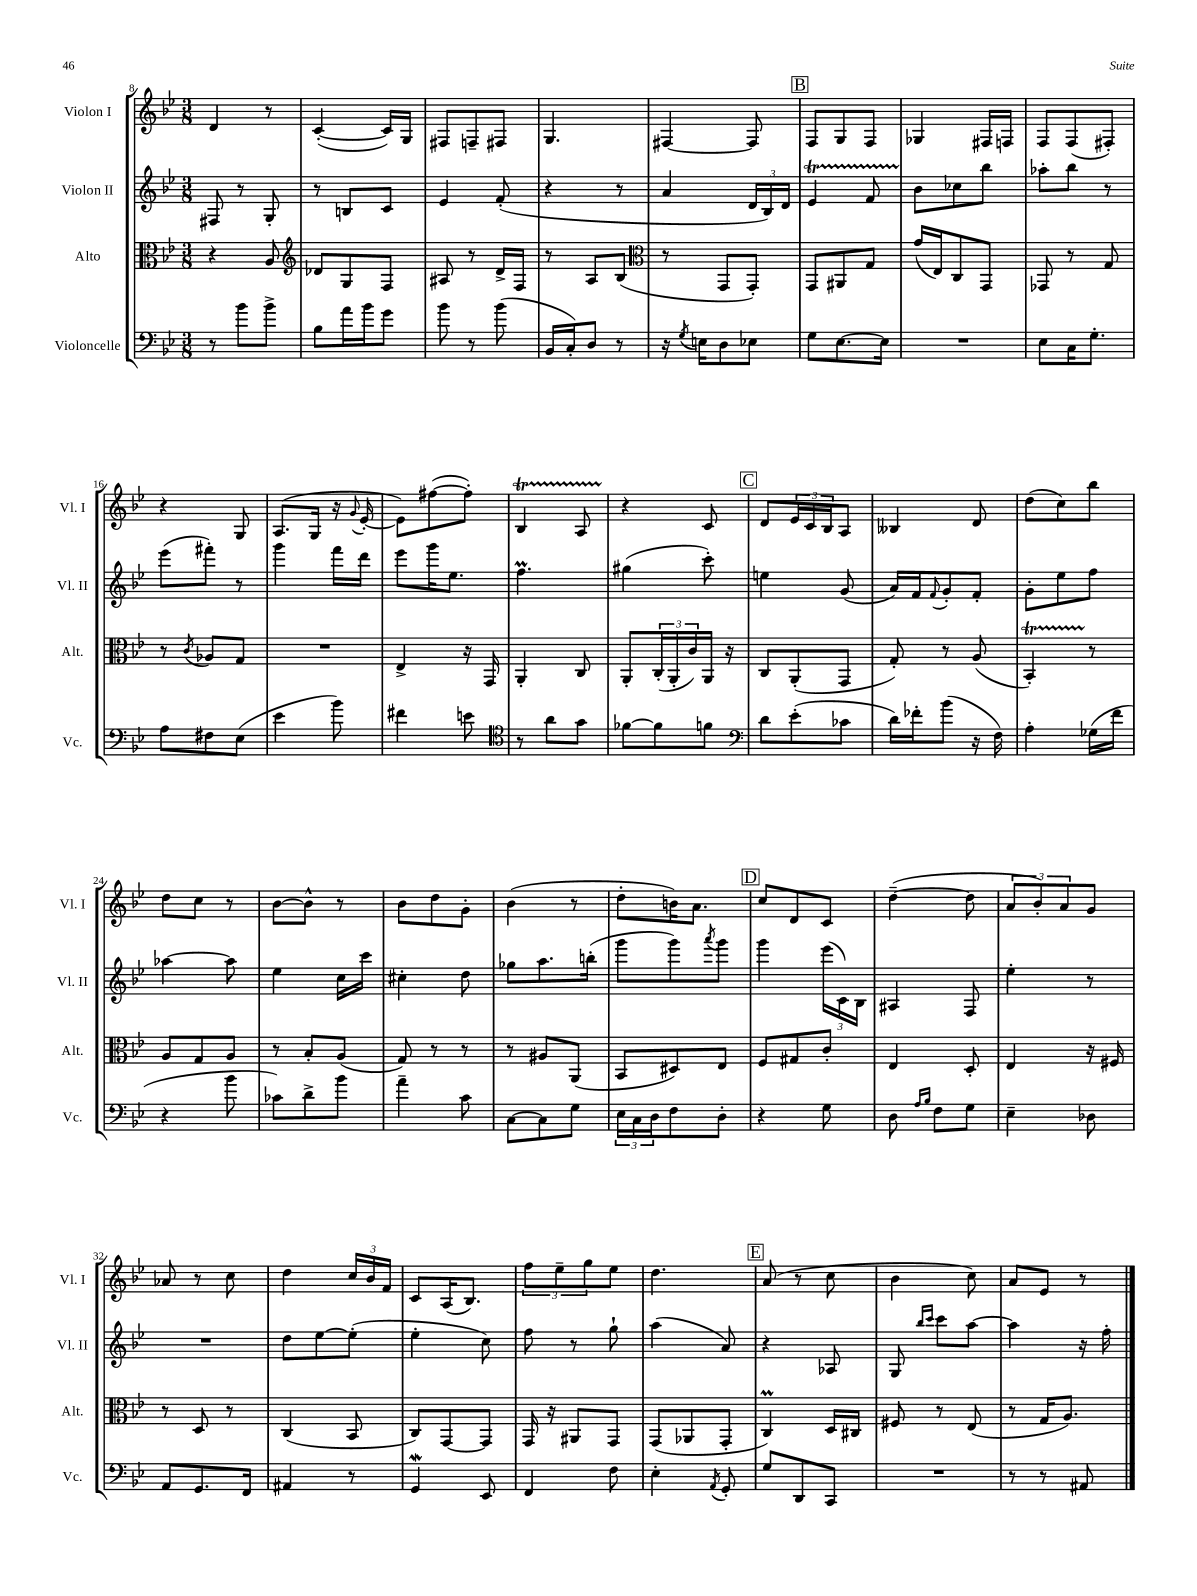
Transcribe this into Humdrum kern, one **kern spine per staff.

**kern	**kern	**kern	**kern
*staff4	*staff3	*staff2	*staff1
*clefF4	*clefC3	*clefG2	*clefG2
*k[b-e-]	*k[b-e-]	*k[b-e-]	*k[b-e-]
*M3/8	*M3/8	*M3/8	*M3/8
8r	4r	8F#	4d
8b-	.	8r	.
8b-^	8A	8G'	8r
=	=	=	=
*	*clefG2	*	*
8B-	8d-	8r	([4c'
16a	8G	8B	.
16b-	.	.	.
8g	8F	8c	16c])
.	.	.	16G
=	=	=	=
8b-	8A#	4e-	8F#
8r	8r	.	8F~
(8b-	16d^	(8f'	8F#
.	16F	.	.
=	=	=	=
16BB-	8r	4r	4.G
16C')	.	.	.
8D	8A	.	.
8r	(8B-	8r	.
=	=	=	=
*	*clefC3	*	*
16r	8r	4a	[4F#
8qG	.	.	.
16E	.	.	.
8D	8GG	.	.
8E-	8GG')	24d	8F#]
.	.	24B-)	.
.	.	24d	.
=	=	=	=
8G	8GG	4e-	8F
[8.E-	8AA#	.	8G
.	8G	8f	8F
16E-]	.	.	.
=	=	=	=
4.r	(16g	8b-	4G-
.	16E-)	.	.
.	8C	8cc-	.
.	8GG	8bb-	16F#
.	.	.	16F
=	=	=	=
8E-	8GG-	8aa-'	8F
16C	8r	8bb-	(8F
8.G'	.	.	.
.	8G	8r	8F#')
=	=	=	=
8A	8r	(8eee-	4r
.	8qc	.	.
8F#	8A-	8fff#')	.
(8E-	8G	8r	8G
=	=	=	=
4e-	4.r	4ggg	(8.A
.	.	.	16G
8b-)	.	16fff	16r
.	.	.	8qqg
.	.	16ddd	[16e-'
=	=	=	=
4f#	4E-^	8eee-	8e-])
.	.	16ggg	([8ff#
.	.	8.ee-	.
8e	16r	.	8ff#'])
.	16GG	.	.
=	=	=	=
*clefC4	*	*	*
8r	4AA'	4.ff	4B-
8a	.	.	.
8g	8C	.	8A
=	=	=	=
[8f-	8AA'	(4gg#	4r
8f-]	(24C'	.	.
.	24AA'	.	.
.	24c)	.	.
8f	16AA	8ccc')	8c
.	16r	.	.
=	=	=	=
*clefF4	*	*	*
8d	8C	4ee	8d
(8e-'	(8AA'	.	24e-
.	.	.	24c
.	.	.	24B-
8c-	8GG	(8g	8A
=	=	=	=
16d)	8G')	16a)	4B--
16f-'	.	16f	.
.	.	8qqf	.
(8b-	8r	8g'	.
16r	(8A	8f'	8d
16F)	.	.	.
=	=	=	=
4A'	4BB-')	8g'	(8dd
.	.	8ee-	8cc)
(16G-	8r	8ff	8bb-
16f	.	.	.
=	=	=	=
4r	8A	[4aa-	8dd
.	8G	.	8cc
8b-	8A	8aa-]	8r
=	=	=	=
8c-)	8r	4ee-	[8b-
8d^	8B-'	.	8b-^^]
8b-	(8A	16cc	8r
.	.	16ccc	.
=	=	=	=
4a~	8G)	4cc#'	8b-
.	8r	.	8dd
8c	8r	8dd	8g'
=	=	=	=
[8C	8r	8gg-	(4b-
8C]	8A#	8.aa	.
8G	(8AA	.	8r
.	.	(16bb'	.
=	=	=	=
24E-	8BB-	8ggg	8dd'
24C	.	.	.
24D	.	.	.
8F	8D#)	8ggg)	16b)
.	.	.	8.a
.	.	8qaaa	.
8D'	8E-	8ggg	.
=	=	=	=
4r	8F	4ggg	8cc
.	8G#	.	8d
8G	8c'	(24eee-	8c
.	.	24c)	.
.	.	24B-	.
=	=	=	=
8D	4E-	4A#	([4dd~
16qqA	.	.	.
16qqB-	.	.	.
8F	.	.	.
8G	8D'	8F	8dd]
=	=	=	=
4E-~	4E-	4ee-'	12a
.	.	.	12b-')
.	.	.	12a
8D-	16r	8r	8g
.	16F#	.	.
=	=	=	=
8AA	8r	4.r	8a-
8.GG	8D	.	8r
.	8r	.	8cc
16FF	.	.	.
=	=	=	=
4AA#	(4C	8dd	4dd
.	.	[8ee-	.
8r	8BB-	(8ee-']	24cc
.	.	.	24b-
.	.	.	24f
=	=	=	=
4GG	8C)	4ee-'	8c
.	[8GG	.	(16A
.	.	.	8.B-)
8EE-	8GG]	8cc)	.
=	=	=	=
4FF	16GG	8ff	12ff
.	16r	.	.
.	.	.	12ee-~
.	8AA#	8r	.
.	.	.	12gg
8F	8GG	8gg`	8ee-
=	=	=	=
4E-'	(8GG	(4aa	4.dd
.	8AA-	.	.
8qAA	.	.	.
8GG'	8GG'	8a)	.
=	=	=	=
8G	4C)	4r	(8a
8DD	.	.	8r
8CC	16D	8A-	8cc
.	16C#	.	.
=	=	=	=
4.r	8F#	8G	4b-
.	.	16qqbb-	.
.	.	16qqccc	.
.	8r	8ccc	.
.	(8E-	[8aa	8cc)
=	=	=	=
8r	8r	4aa]	8a
8r	16G	.	8e-
.	8.A)	.	.
8AA#	.	16r	8r
.	.	16ff'	.
==	==	==	==
*-	*-	*-	*-
